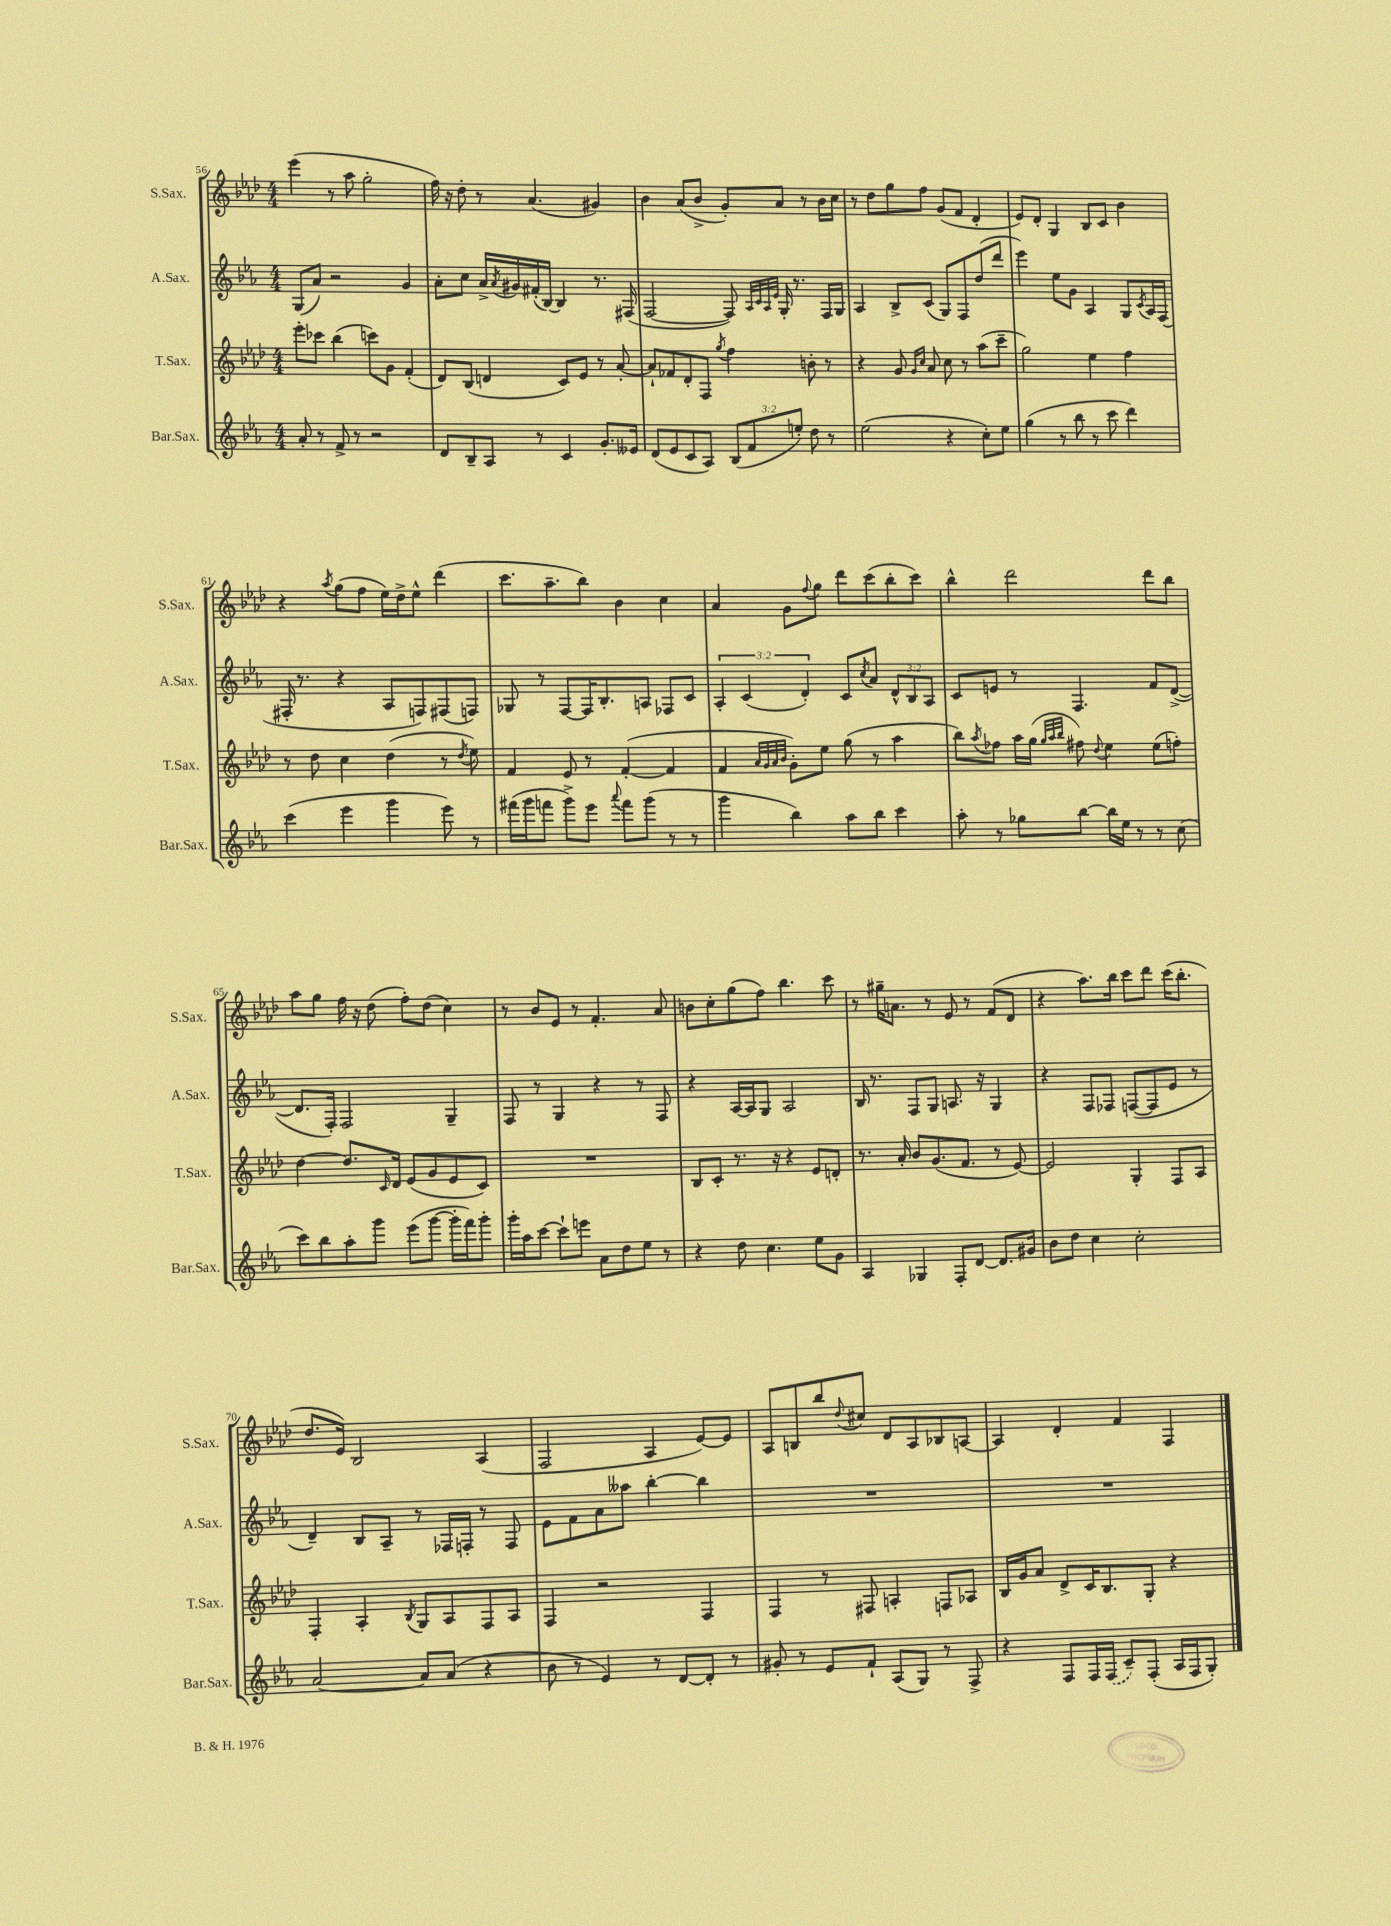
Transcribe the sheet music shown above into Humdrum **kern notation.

**kern	**kern	**kern	**kern
*staff4	*staff3	*staff2	*staff1
*clefG2	*clefG2	*clefG2	*clefG2
*k[b-e-a-]	*k[b-e-a-d-]	*k[b-e-a-]	*k[b-e-a-d-]
*M4/4	*M4/4	*M4/4	*M4/4
8a-'/	8eee-'\L	(8G/L	(4eee-\
8r	8ccc-\J	8a-/J)	.
8f^/	(4bb-\	2r	8r
8r	.	.	8aa-\
2r	8ccc\L)	.	2gg'\
.	8g\J	.	.
.	(4f'/	4g/	.
=	=	=	=
8d/L	8d-/L)	8a-'\L	16ff\)
.	.	.	16r
8B-~/	(8B-/J	8cc\J	8dd-'\
8A-/J	4d/	16a-^/LL	8r
.	.	8qa-/	.
.	.	16g#/	.
8r	.	(16f#'/	(4.a-/
.	.	[16B-/JJ)	.
4c/	8c/L)	4B-/]	.
.	8e-/J	.	.
8.g'/L	8r	8.r	4g#/)
.	[8a-'/	.	.
16e--/Jk	.	(16F#/	.
=	=	=	=
(8d/L	8a-`/]L	[2F/	4b-\
8e-/	8f-/	.	.
8c/	8d-'/	.	(8a-/L
8A-/J)	8F/J	.	8b-^/J
.	8qgg/	.	.
(12B-/L	4ff\	8F/])	8g'/L)
12f/	.	.	.
.	.	32qqA-/LLL	.
.	.	32qqc/	.
.	.	32qqA-/	.
.	.	32qqe-/JJJ	.
.	.	16G'/	8a-/J
12ee'/J)	.	.	.
.	.	8.r	.
8dd\	8b'\	.	8r
8r	8r	16F/LL	16b-\LL
.	.	16G/JJ	16cc\JJ
=	=	=	=
(2ee-\	4r	4A-/	8r
.	.	.	8dd-\L
.	8g/	8B-^/L	8gg\
.	16qqg/LL	.	.
.	16qqcc/JJ	.	.
.	8a-/	(8c/J	8ff\J
4r	8cc\	8G/L)	(8g/L
.	8r	8F/	8f/J
8cc'\L)	(8aa-\L	(8dd/	4d-'/
8ee-\J	8ccc~\J	8ddd/J	.
=	=	=	=
(4gg\	2gg\)	4eee-\)	8e-/L)
.	.	.	8d-'/J
8r	.	8ee-\L	4G/
8bb-\	.	8g\J	.
8r	4ee-\	4A-/	8B-/L
8ccc\	.	.	8c/J
4ddd\)	4ff\	8G/L	4b-\
.	.	8qc/	.
.	.	16A-/L	.
.	.	(16F/JJ	.
=	=	=	=
(4ccc\	8r	16F#'/	4r
.	.	8.r	.
.	8dd-\	.	.
.	.	.	8qaa-/
4eee-\	4cc\	4r	(8gg\L
.	.	.	8ff\J
4ggg\	(4dd-\	8A-/L	16ee-\LL)
.	.	.	16dd-^\J
.	.	8F/)	8ee-^^\J
8eee-\)	8r	(8F#/	(4ddd-\
.	8qdd-/	.	.
8r	8ee-\)	8F/J)	.
=	=	=	=
(16fff#\LL	4f/	8G-/	8.ccc\L
16ggg\J	.	.	.
8fff\J	.	8r	.
.	.	.	8.aa-~\
8ggg^\L)	8e-/	[8F/L	.
8eee-\J	8r	16F/]K	8bb-\J)
.	.	8.B-'/	.
8qqaaa-/	.	.	.
8fff\L	([4f'/	.	4b-\
(8ggg\J	.	8A/J	.
8r	4f/]	8F-/L	4cc\
8r	.	8c/J	.
=	=	=	=
4ggg\	4f/	6A-'/	4a-/
.	.	(6c/	.
.	32qqa-/LLL	.	.
.	32qqg/	.	.
.	32qqa-/	.	.
.	32qqb-/JJJ	.	.
4bb-\)	8g'\L)	.	8g\L
.	.	6d'/)	.
.	.	.	8qqff/
.	8ee-\J	.	8gg\J
8aa-\L	(8gg\	8c/L	8ddd-\L
.	.	8qcc/	.
8bb-\J	8r	8a-/J	(8ccc\
4ccc\	4aa-\	12d^^/L	8bb-'\
.	.	12B-/	.
.	.	.	8ccc\J)
.	.	12A-/J	.
=	=	=	=
8aa-'\	8bb-\L)	8c/L	4bb-^^\
.	8qaa-/	.	.
8r	8ff-\J	8e/J	.
8gg-\L	16aa-\LL	8r	2ddd-\
.	(16gg\JJ	.	.
.	32qqgg/LLL	.	.
.	32qqaa-/	.	.
.	32qqbb-/JJJ	.	.
[8bb-\J	8ff#\)	4.F/	.
.	8qqdd-/	.	.
16bb-\]LL	4ee-\	.	.
16ee-\JJ	.	.	.
8r	.	.	.
8r	(8ee-\L	8f/L	8ddd-\L
(8cc\	8ff'\J)	([8d^/J	8bb-\J
=	=	=	=
8ccc\L)	[4dd-\	8.d/]L	8aa-\L
8bb-\	.	.	8gg\J
.	.	16F'/Jk)	.
8aa-'\	8.dd-/]L	2F/	16ff\
.	.	.	16r
8ggg\J	.	.	(8dd-\
.	16qqc/	.	.
.	16d-/Jk	.	.
(8eee-\L	(8e-/L	.	8ff'\L)
[8ggg\J	8g/	.	(8dd-\J
16ggg'\]LL	8e-/	4G~/	4cc\)
16fff\J)	.	.	.
8ggg'\J	8c/J)	.	.
=	=	=	=
16ggg'\LL	1r	8F/	8r
16aa-\J	.	.	.
[8ccc\J	.	8r	8b-/L
8ccc`\]L	.	4G/	8e-/J
8eee\J	.	.	8r
8a-\L	.	4r	4.f'/
8dd\	.	.	.
8ee-\J	.	8r	.
8r	.	8F/	8a-/
=	=	=	=
4r	8B-/L	4r	8b\L
.	8c'/J	.	8cc'\
8dd\	8.r	[16A-/LL	(8gg\
.	.	16A-/]J	.
4.cc\	.	8G/J	8ff\J)
.	16r	.	.
.	4r	2A-/	4.bb-\
8ee-\L	8e-/L	.	.
8g\J	8d'/J	.	8ccc\
=	=	=	=
4A-/	8.r	16B-/	8r
.	.	8.r	.
.	.	.	16gg#~\LK
.	16a-'/	.	8.a\J
4G-/	8b-/L	8F/L	.
.	(8.g/	8G/J	8r
8F'/L	.	8.A/	8e-/
.	8.f/J	.	.
[8d/J	.	.	8r
.	.	16r	.
8.d/]L	8r	4G/	(8f/L
.	[8e-/)	.	8d-/J
16g#/Jk	.	.	.
=	=	=	=
8b-\L	2e-/]	4r	4r
8dd\J	.	.	.
4cc\	.	8F/L	8.aa-\L)
.	.	8F-/J	.
.	.	.	16bb-\Jk
2cc'\	4G'/	([8F/L	8ccc\L
.	.	8F/]	8ddd-\J
.	8F/L	8e-/J	(16ccc\LK
.	.	.	8.bb-'\J
.	8A-/J	8r	.
=	=	=	=
[2a-/	4F'/	4d~/)	8.dd-/L
.	.	.	16e-/Jk)
.	4A-'/	8B-/L	2B-/
.	.	8A-~/J	.
.	8qB-/	.	.
8a-/]L	8G/L	8r	.
(8a-/J	8A-/	16F-/LL	.
.	.	16F'/JJ	.
4r	8F/	8r	(4A-/
.	8A-/J	8F/	.
=	=	=	=
8b-\	4F/	8e-\L	2F/
8r	.	8f\	.
4e-/)	2r	8a-\	.
.	.	8aa--\J	.
8r	.	[4bb-'\	4A-/
[8d/L	.	.	.
8d'/]J	4F/	4bb-\]	[8e-/L)
8r	.	.	8e-/]J
=	=	=	=
8g#'/	4F/	1r	8A-/L
8r	.	.	8B/
8e-/L	8r	.	8bb-/
.	.	.	8qqdd-/
8f`/J	8F#/	.	8cc#/J
(8A-/L	4A'/	.	8d-/L
8G/J)	.	.	8A-/
8r	8F/L	.	8B-/
8F^/	8A-/J	.	[8A/J
=	=	=	=
4r	16B-/LL	1r	4A/]
.	16g/J	.	.
.	8a-/J	.	.
8F/L	8d-^/L	.	4d-'/
16F/L	16c/K	.	.
(16F/JJ	8.B-/	.	.
8c~/L)	.	.	4f/
(8F'/J	8G'/J	.	.
16A-/LL	4r	.	4F/
16F/J	.	.	.
8G'/J)	.	.	.
==	==	==	==
*-	*-	*-	*-
